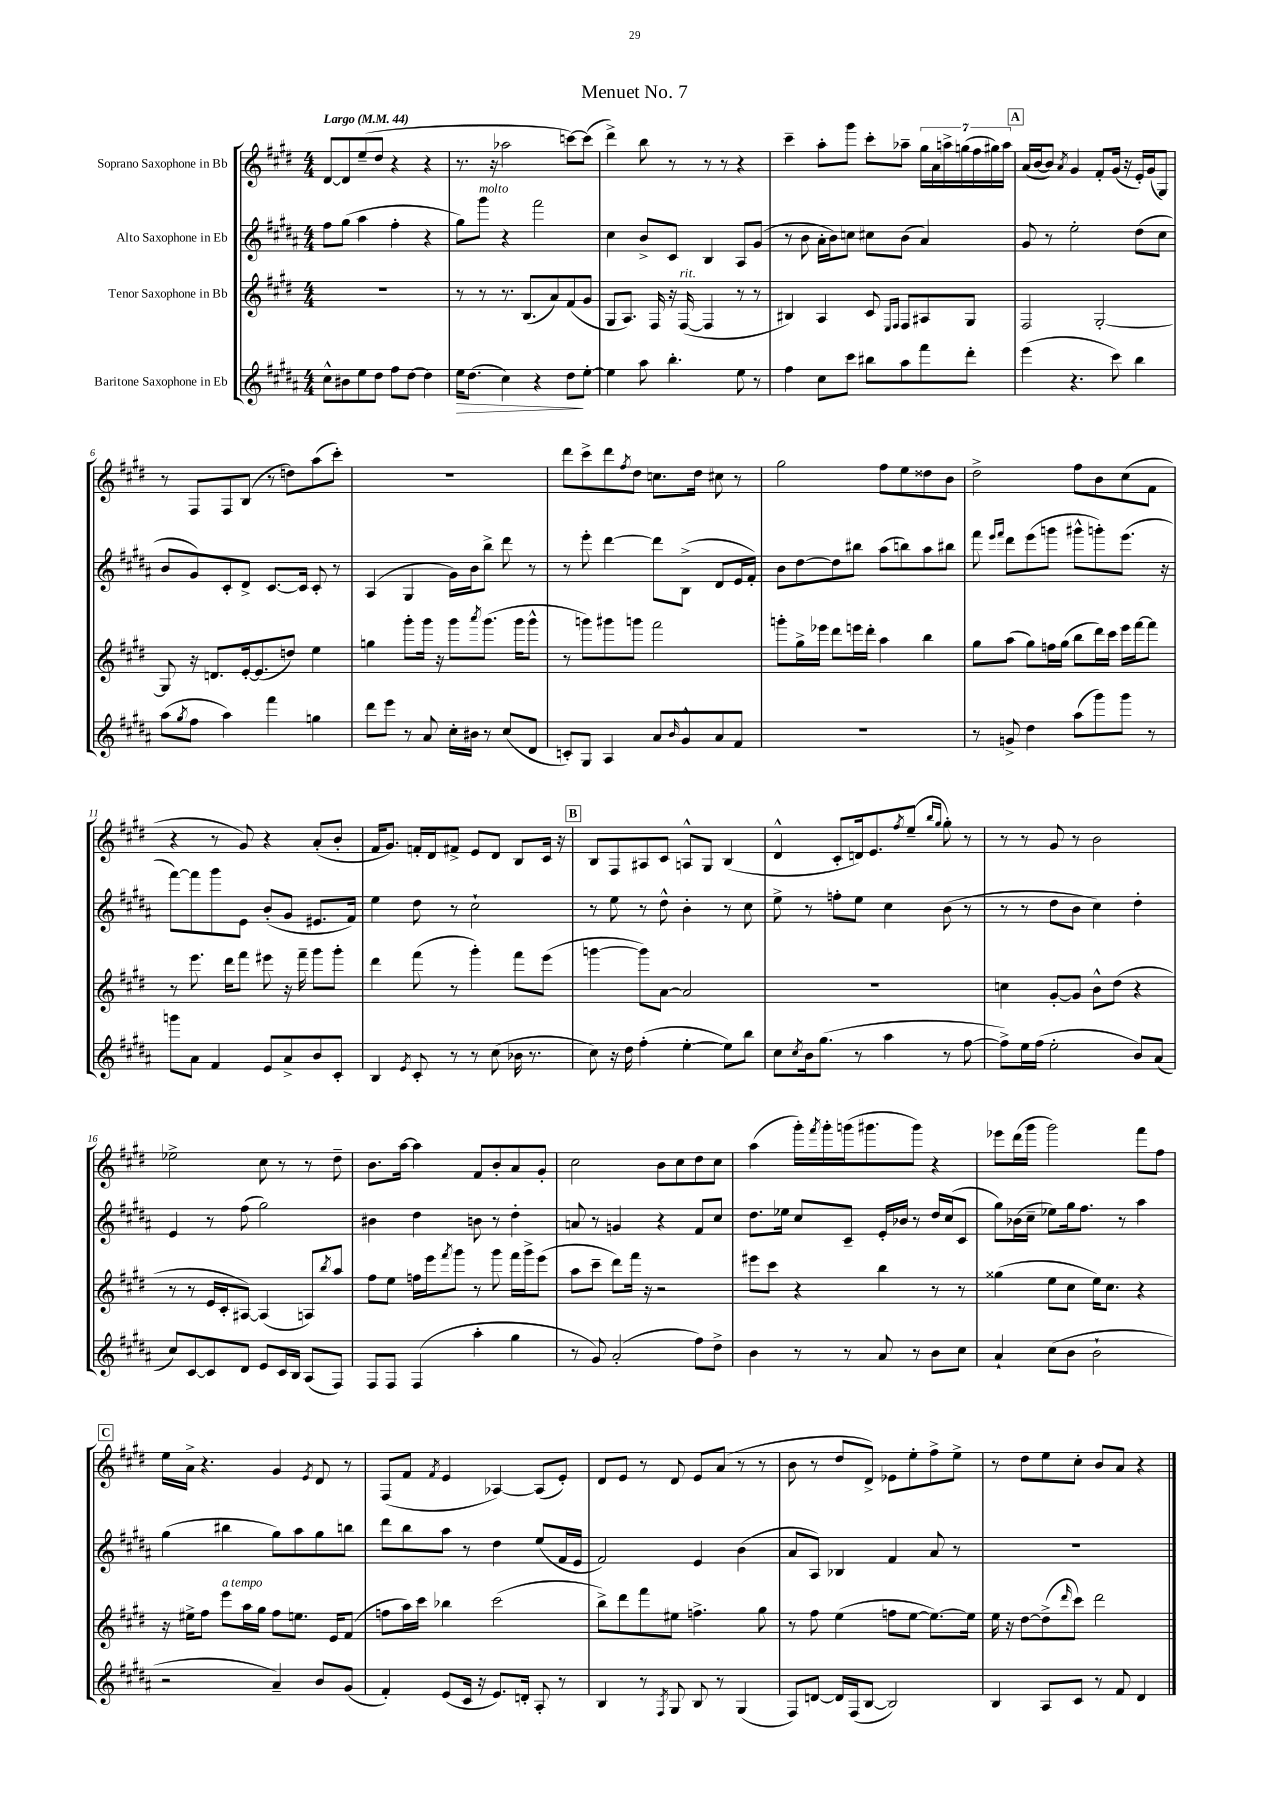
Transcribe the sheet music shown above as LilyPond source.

\header { title = "Menuet No. 7" }
<<
\new StaffGroup <<
\new Staff = "s0" \with { instrumentName = "Soprano Saxophone in Bb" } {
    \clef treble \key e \major \numericTimeSignature \time 4/4 \tempo "Largo" 4 = 44
    dis'8~ dis'8 e''8--( dis''8 r4 r4 |
    r8. r16 aes''2 c'''8~) c'''8( |
    dis'''4->) b''8 r8 r8 r8 r4 |
    cis'''4-- a''8-. gis'''8 cis'''8-. aes''8-- \tuplet 7/4 { gis''16 a'16 a''16-> g''16( fis''16 gis''16) a''16 } |
    \mark \markup { \box "A" } a'16( b'16~ b'8) \acciaccatura { a'8 } gis'4 fis'8-. gis'16( r16 e'16-.) gis'16( gis8) |
    r8 fis8 fis8 b8( r8 d''8) a''8( cis'''8-.) |
    R1 |
    dis'''8 cis'''8-> dis'''8 \acciaccatura { fis''8 } dis''8 c''8. dis''16 cis''8 r8 |
    gis''2 fis''8 e''8 disis''8 b'8 |
    dis''2-> fis''8 b'8 cis''8( fis'8 |
    r4 r8 gis'8) r4 a'8-.( b'8-. |
    fis'16 gis'8.) f'16-. dis'16 fis'8-> e'8 dis'8 b8 cis'16 r16 |
    \mark \markup { \box "B" } b8 fis8 ais8 cis'8 a8-^ gis8 b4( |
    dis'4-^ cis'8-. d'16) e'8. \acciaccatura { fis''8 } e''8--( \grace { b''16 gis''16 } gis''8-.) r8 |
    r8 r8 gis'8 r8 b'2 |
    ees''2-> cis''8 r8 r8 dis''8-- |
    b'8. a''16~ a''4 fis'8 b'8-. a'8 gis'8-. |
    cis''2 b'8 cis''8 dis''8 cis''8 |
    a''4( gis'''16-.) \acciaccatura { fis'''8 } gis'''16-. g'''16( gis'''8. gis'''8) r4 |
    ees'''8 dis'''16( gis'''16 gis'''2) fis'''8 fis''8 |
    \mark \markup { \box "C" } e''16 a'16-> r4. gis'4 \acciaccatura { e'8 } dis'8 r8 |
    fis8( fis'8 \acciaccatura { fis'8 } e'4 aes4~) aes8( e'8-.) |
    dis'8 e'8 r8 dis'8 e'8 a'8( r8 r8 |
    b'8 r8 dis''8 dis'8->) ees'8 e''8-. fis''8-> e''8-> |
    r8 dis''8 e''8 cis''8-. b'8 a'8 r4 \bar "|." |
}
\new Staff = "s1" \with { instrumentName = "Alto Saxophone in Eb" } {
    \clef treble \key b \major \numericTimeSignature \time 4/4
    fis''8 gis''8( ais''4 fis''4-. r4 |
    gis''8) gis'''8^\markup { \italic "molto" } r4 fis'''2 |
    cis''4 b'8-> cis'8 b4 ais8 gis'8( |
    r8 b'8 ais'16-. b'16) c''8 cis''8 b'8( ais'4) |
    \mark \markup { \box "A" } gis'8 r8 e''2-. dis''8( cis''8 |
    b'8 gis'8) cis'8-. dis'8-> cis'8.~ cis'16 cis'8-. r8 |
    ais4( gis4 gis'16) b'16 b''8-> dis'''8 r8 |
    r8 e'''8-. dis'''4~ dis'''8 b8->( dis'8 e'16 fis'16-.) |
    b'8 dis''8~ dis''8 bis''8 ais''8( b''8) ais''8 bis''8 |
    fis'''8 \grace { e'''16 fis'''16 } dis'''8 e'''8( g'''8 gis'''8-^ g'''8-.) e'''8.( r16 |
    fis'''8~) fis'''8 gis'''8 e'8 b'8-.( gis'8 eis'8. fis'16) |
    e''4 dis''8 r8 cis''2-! |
    \mark \markup { \box "B" } r8 e''8 r8 dis''8-^ b'4-. r8 cis''8 |
    e''8-> r8 f''8-. e''8 cis''4 b'8( r8 |
    r8 r8 dis''8 b'8 cis''4) dis''4-. |
    e'4 r8 fis''8( gis''2) |
    bis'4 dis''4 b'8 r8 dis''4-. |
    a'8 r8 g'4 r4 fis'8 cis''8 |
    dis''8. ees''16 cis''8 cis'8-- e'16-. bes'16 r8 dis''16 cis''16( cis'8 |
    gis''8) bes'16( cis''16-- ees''8) gis''16 fis''8. r8 ais''4 |
    \mark \markup { \box "C" } gis''4( bis''4 gis''8) ais''8 gis''8 b''8 |
    dis'''8 b''8 ais''8 r8 dis''4 e''8( fis'16 e'16 |
    fis'2) e'4 b'4( |
    ais'8 ais8) bes4 fis'4 ais'8 r8 |
    R1 \bar "|." |
}
\new Staff = "s2" \with { instrumentName = "Tenor Saxophone in Bb" } {
    \clef treble \key e \major \numericTimeSignature \time 4/4
    R1 |
    r8 r8 r8. b8.( a'8) fis'8( gis'8 |
    gis8 a8.) fis16 r16 fis16~^\markup { \italic "rit." }( fis4 r8 r8 |
    bis4) a4 cis'8 \grace { e16 fis16 } fis8 ais8 gis8 |
    \mark \markup { \box "A" } fis2 gis2~-. |
    gis8 r16 d'8. e'16~-. e'8.( d''8) e''4 |
    g''4 gis'''8-. gis'''16 r16 gis'''8 \acciaccatura { a'''8 } gis'''8.( gis'''16 gis'''8-^ |
    r8 g'''8) gis'''8 g'''8 fis'''2 |
    g'''8-. gis''16-> ees'''16 dis'''8 e'''16 dis'''16-. a''4 b''4 |
    gis''8 a''8( gis''8) f''16 gis''16( b''8 dis'''16) cis'''16 e'''16 fis'''16~ fis'''8 |
    r8 e'''8. dis'''16 fis'''8 eis'''8 r16 fis'''16-- gis'''8 gis'''8-. |
    dis'''4 fis'''8( r8 gis'''4-.) fis'''8 e'''8( |
    \mark \markup { \box "B" } g'''4~ g'''8) a'8~ a'2 |
    R1 |
    c''4 gis'8~-. gis'8 b'8-^ dis''8( r4 |
    r8 r8 e'16 cis'16-. ais8~) ais4( a8) \acciaccatura { b''8 } a''8 |
    fis''8 e''8 f''16 e'''16 \acciaccatura { fis'''8 } gis'''8 r8 gis'''8 fis'''16 gis'''16-> e'''8( |
    a''8 cis'''8-- dis'''8) fis'''16 r16 r2 |
    eis'''8 cis'''8 r4 b''4 r8 r8 |
    gisis''4( e''8 cis''8 e''16) cis''8. r4 |
    \mark \markup { \box "C" } r16 eis''16-> fis''8 e'''8^\markup { \italic "a tempo" } a''16 gis''16 fis''8 e''8. e'16 fis'8( |
    f''8 a''16) cis'''16 bes''4 cis'''2( |
    b''8->) dis'''8 fis'''8 eis''8 f''4.-> gis''8 |
    r8 fis''8 e''4( f''8 e''8~ e''8.~) e''16 |
    e''16 r16 dis''8~ dis''8->( \grace { dis'''16 } cis'''8) dis'''2 \bar "|." |
}
\new Staff = "s3" \with { instrumentName = "Baritone Saxophone in Eb" } {
    \clef treble \key b \major \numericTimeSignature \time 4/4
    cis''8-^ bis'8 e''8 dis''8 fis''8 dis''8~ dis''4 |
    e''16\> dis''8.( cis''4) r4 dis''8\! e''8~-. |
    e''4 ais''8 b''4.-. e''8 r8 |
    fis''4 cis''8 cis'''8 bis''8 ais''8 fis'''8 dis'''8-. |
    \mark \markup { \box "A" } e'''4( r4. cis'''8) b''4 |
    ais''8( \acciaccatura { gis''8 } fis''8 ais''4) fis'''4 g''4 |
    dis'''8 e'''8 r8 ais'8 cis''16-. bis'16 r8 cis''8( dis'8 |
    c'8-.) gis8 ais4 ais'8 \grace { b'16 } gis'8-^ ais'8 fis'8 |
    R1 |
    r8 g'8-> dis''4 ais''8( gis'''8) gis'''8 r8 |
    g'''8 ais'8 fis'4 e'8 ais'8-> b'8 cis'8-. |
    b4 \acciaccatura { e'8 } cis'8-. r8 r8 cis''8( bes'16 r8. |
    \mark \markup { \box "B" } cis''8) r16 dis''16 fis''4-.( e''4~-. e''8) b''8 |
    cis''8 \acciaccatura { cis''8 } b'16 gis''8.( r8 ais''4 r8 fis''8~ |
    fis''8->) e''16 fis''16( e''2-. b'8) ais'8( |
    cis''8) cis'8~ cis'8 dis'8 e'8 cis'16 b16 ais8( fis8) |
    fis8 fis8 fis4( ais''4-. gis''4 |
    r8 gis'8) ais'2-.( fis''8) dis''8-> |
    b'4 r8 r8 ais'8 r8 b'8 cis''8 |
    ais'4-! cis''8( b'8 b'2-! |
    \mark \markup { \box "C" } r2 ais'4--) b'8 gis'8( |
    fis'4-.) e'8( cis'16 r16 e'8.) d'16-. ais8-. r8 |
    b4 r8 \acciaccatura { fis8 } gis8 b8 r8 gis4( |
    fis8) d'8~ d'16 fis16( b8~ b2) |
    b4 ais8 cis'8 r8 fis'8 dis'4 \bar "|." |
}
>>
>>
